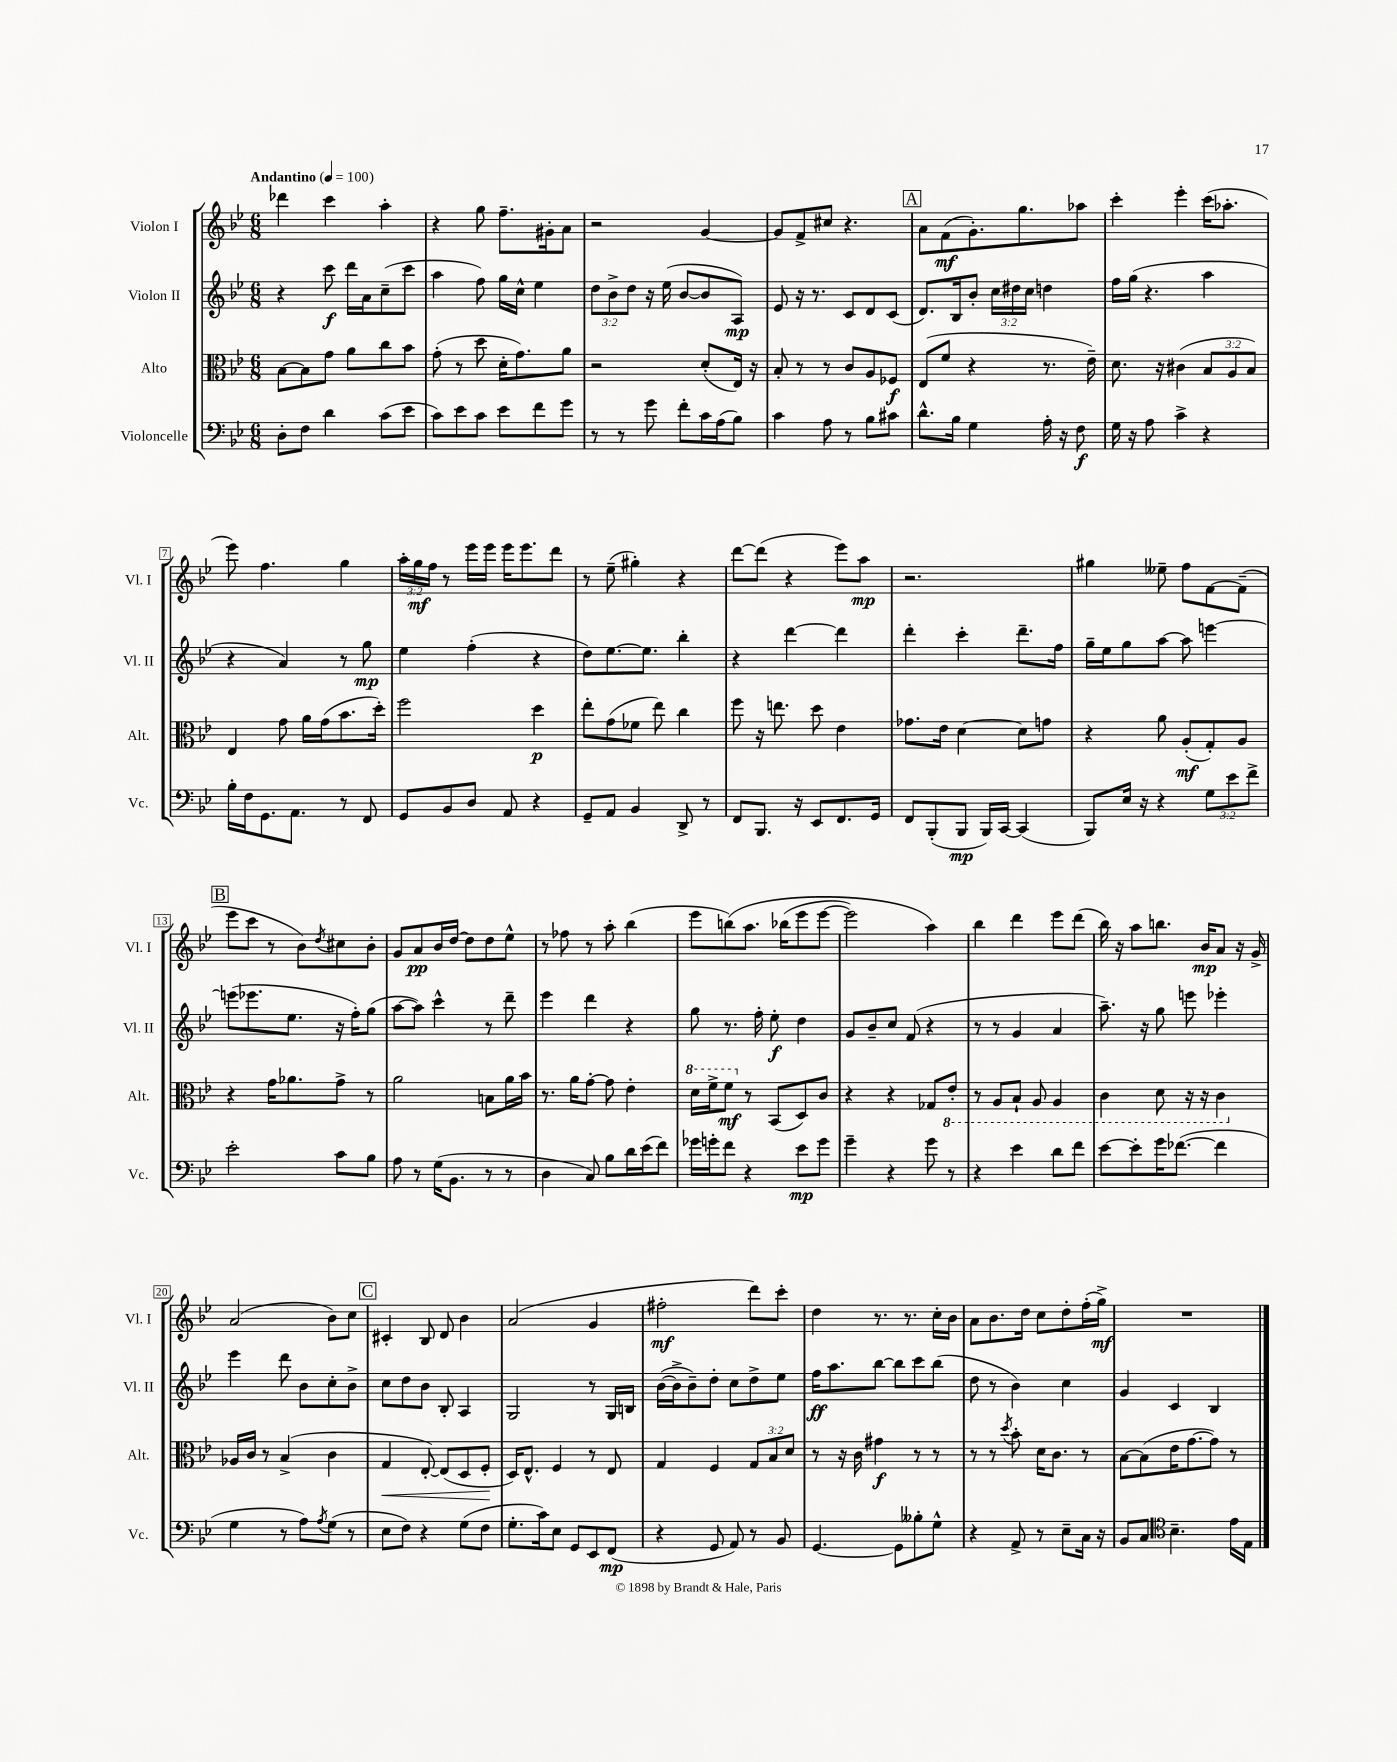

**kern	**kern	**kern	**kern
*staff4	*staff3	*staff2	*staff1
*clefF4	*clefC3	*clefG2	*clefG2
*k[b-e-]	*k[b-e-]	*k[b-e-]	*k[b-e-]
*M6/8	*M6/8	*M6/8	*M6/8
*MM100	*MM100	*MM100	*MM100
8D'\L	[8B-\L	4r	4ddd-\
8F\J	8B-\]	.	.
4d\	8g\J	8ccc\	4ccc\
.	8a\L	16ddd\LL	.
.	.	16a\J	.
(8c\L	8cc\	(8cc~\	4aa'\
8e-\J	8b-\J	8ccc\J	.
=	=	=	=
8c\L)	(8g'\	4aa\	4r
8e-\	8r	.	.
8c\J	8dd\	8ff\)	8gg\
8e-\L	16d'\LK	16gg\LL	8.ff~\L
.	8.g\)	16cc^^\JJ	.
8f\	.	4ee-\	.
.	.	.	16g#'\k
8g\J	8a\J	.	8a\J
=	=	=	=
8r	2r	12dd\L	2r
.	.	12b-^\	.
8r	.	.	.
.	.	12dd\J	.
8g\	.	16r	.
.	.	(16ee-\	.
8f'\L	.	[8b-/L	.
16c\L	(8d'/L	8b-/]	[4g/
(16A\J	.	.	.
8B-\J)	16E-/Jk)	8A/J)	.
.	16r	.	.
=	=	=	=
4c\	8B-'/	8e-/	8g/]L
.	8r	16r	8f^/
.	.	8.r	.
8A\	8r	.	8cc#/J
8r	8c/L	8c/L	4.r
8B-\L	8A/	8d/	.
8c#\J	8F-/J	(8c/J	.
=	=	=	=
8.d^^\L	(8E-/L	8.d/L)	8a\L
.	8f/J	.	(8f\
16B-\Jk	.	16B-/k	.
4G\	4r	8b-'/J	8.g'\)
.	.	24cc\LL	.
.	.	24dd#\	.
.	.	.	8.gg\
.	.	24cc\JJ	.
16A'\	8.r	4dd\	.
16r	.	.	.
8F\	.	.	8aa-\J
.	16e-~\)	.	.
=	=	=	=
16G\	8.d\	16ff\LL	4ccc'\
16r	.	(16gg\JJ	.
8A\	.	4.r	.
.	16r	.	.
4c^\	(4c#\	.	4eee-'\
4r	12B-/L	4aa\	(16ccc\LK
.	.	.	8.aa-'\J
.	12A/	.	.
.	12B-/J)	.	.
=	=	=	=
16B-'\LL	4E-/	4r	8eee-\)
16F\J	.	.	.
8.GG\	.	.	4.ff\
.	8g\	4a/)	.
8.AA\J	.	.	.
.	16a\LL	.	.
.	(16g\J	.	.
8r	8.b-\	8r	4gg\
8FF/	.	8gg\	.
.	16dd'\Jk)	.	.
=	=	=	=
8GG/L	2ff\	4ee-\	24aa'\LL
.	.	.	24gg\
.	.	.	24ff\JJ
8BB-/	.	.	8r
8D/J	.	(4ff'\	16eee-\LL
.	.	.	16eee-\JJ
8AA/	.	.	16eee-\LK
.	.	.	8.eee-\
4r	4dd\	4r	.
.	.	.	8ddd\J
=	=	=	=
8GG~/L	8ee-'\L	8dd\L)	8r
8AA/J	(8g\	[8.ee-\	(8ee-~\
4BB-/	8f-\J	.	4gg#'\)
.	.	8.ee-\]J	.
.	8ee-\)	.	.
8DD^/	4cc\	4bb-'\	4r
8r	.	.	.
=	=	=	=
8FF/L	8ff\	4r	[8ddd\L
8.BBB-/J	16r	.	(8ddd\]J
.	8.ee\	.	.
.	.	[4ddd\	4r
16r	.	.	.
8EE-/L	8dd\	.	.
8.FF/	4e-\	4ddd\]	8eee-\L)
.	.	.	8aa\J
16GG/Jk	.	.	.
=	=	=	=
8FF/L	8.g-\L	4ddd'\	2.r
(8BBB-'/	.	.	.
.	16e-\Jk	.	.
8BBB-/J	[4d\	4ccc'\	.
16BBB-/LL)	.	.	.
[16CC/JJ	.	.	.
(4CC/]	8d\]L	8.ddd~\L	.
.	8g\J	.	.
.	.	16ff\Jk	.
=	=	=	=
8BBB-/L)	4r	16gg~\LL	4gg#\
.	.	16ee-\J	.
16E-/Jk	.	8gg\	.
16r	.	.	.
4r	8a\	[8aa\J	8ee--~\
.	(8A'/L	8aa\]	8ff\L
12G\L	8G'/)	[4eee\	[8f\
12e-\	.	.	.
.	8A/J	.	(8f~\]J
12f^\J	.	.	.
=	=	=	=
2e-'\	4r	(8eee\]L	8eee-\L
.	.	8.eee-\	8ccc\J
.	16g\LK	.	8r
.	8.a-\	8.ee-\J	.
.	.	.	8b-\L)
.	.	.	8qdd/
8c\L	8g^\J	16r	8cc#\
.	.	16ff'\LK)	.
8B-\J	8r	(8gg\J	8b-'\J
=	=	=	=
8A\	2a\	[8aa\L	8g/L
8r	.	8aa\]J)	8a/
(16G\LK	.	4ccc^^\	16b-/L
8.BB-\J	.	.	[16dd/JJ
.	.	.	8dd\]L
8r	8B\L	8r	8dd\
8r	16a\L	8ddd~\	8ee-^^\J
.	16b-\JJ	.	.
=	=	=	=
4D\	8.r	4eee-\	8r
.	.	.	8ff-\
.	16a\LK	.	.
8C/)	[8g'\J	4ddd\	8r
8B-\L	8g\]	.	8aa'\
16d\L	4e-'\	4r	(4bb-\
(16e-\J	.	.	.
8f\J)	.	.	.
=	=	=	=
16g-\LL	16dd\LL	8gg\	8eee-\L
16g'\J	16ff^\J	.	.
8f\J	8ff\J	8.r	&(8bb\)
4r	8r	.	8.aa\J
.	.	16ff'\	.
.	(8BB-/L	8ee-'\	.
.	.	.	(16bb-\LK
8e-\L	8D/)	4dd\	8eee-\
8g\J	8c/J	.	[8eee-\J
=	=	=	=
4g~\	4r	8g/L	2eee-\])
.	.	8b-~/	.
4r	4r	8cc/J	.
.	.	(8f/	.
8g\	8G-/L	4r	4aa\&)
8r	8E-'/J	.	.
=	=	=	=
4r	8r	8r	4bb-\
.	8AA/L	8r	.
4e-\	8BB-`/J	4g/	4ddd\
.	8AA/	.	.
8d\L	4AA/	4a/	8eee-\L
8f\J	.	.	(8ddd\J
=	=	=	=
[8e-\L	4C\	8.aa~\)	16bb-\)
.	.	.	16r
8e-'\]	.	.	8aa\L
.	.	16r	.
16g\K	8D\	8gg\	8.bb\J
([8.f-\J	.	.	.
.	16r	8eee\	.
.	16r	.	16b-/LK
4f-\]	4C\	4eee-'\	8a/J
.	.	.	16r
.	.	.	16g^/
=	=	=	=
4G\	16A-/LL	4eee-\	(2a/
.	16c/JJ	.	.
.	8r	.	.
8r	(4B-^/	8ddd\	.
8A\L)	.	8b-\L	.
8qA/	.	.	.
(8G\J	4c\	8cc'\	8b-\L)
8r	.	8b-^\J	8cc\J
=	=	=	=
8E-\L	4G/	8cc\L	4c#'/
8F\J)	.	8dd\	.
4r	[8E-'/)	8b-\J	8B-/
.	(8E-/]L	8B-'/	8d/
(8G\L	8D/	4A/	4b-\
8F\J	8F'/J	.	.
=	=	=	=
8.G'\L	16D/LK)	2G/	(2a/
.	8.E-^^/J	.	.
16c\k)	.	.	.
8E-\J	4F/	.	.
8GG/L	.	.	.
8EE-/	8r	8r	4g/
(8FF/J	8E-/	16G/LL	.
.	.	16B/JJ	.
=	=	=	=
4r	4G/	([16b-\LL	2ff#'\
.	.	16b-^\]J	.
.	.	8b-~\)	.
8GG/	4F/	8dd'\J	.
8AA/)	.	8cc\L	.
8r	12G/L	8dd^\	8ddd\L)
.	12B-/	.	.
8BB-/	.	8ee-\J	8ccc'\J
.	12d/J	.	.
=	=	=	=
[4.GG/	8r	16ff\LK	4dd\
.	.	8.aa\	.
.	16r	.	.
.	16c\	.	.
.	4g#\	[8bb-\J	8.r
8GG\]L	.	8bb-\]L	.
.	.	.	8.r
8B--'\	8r	8ccc\	.
8G^^\J	8r	(8bb-\J	16cc'\LL
.	.	.	16b-\JJ
=	=	=	=
4r	8r	8dd\	8a\L
.	8r	8r	8.b-\
.	8qdd/	.	.
8AA^/	8b-'\	4b-\)	.
.	.	.	16dd\Jk
8r	16d\LK	.	8cc\L
.	8.c\J	.	.
8E-~\L	.	4cc\	8dd'\
16C\Jk	8r	.	(16ff'\L
16r	.	.	16gg^\JJ)
=	=	=	=
8BB-/L	[8B-\L	4g/	2.r
8C/J	(8B-\]	.	.
*clefC4	*	*	*
4.B-~\	16e-\K	4c/	.
.	[8.g\	.	.
.	8g\]J)	4B-/	.
16e-\LL	8r	.	.
16E-\JJ	.	.	.
==	==	==	==
*-	*-	*-	*-
